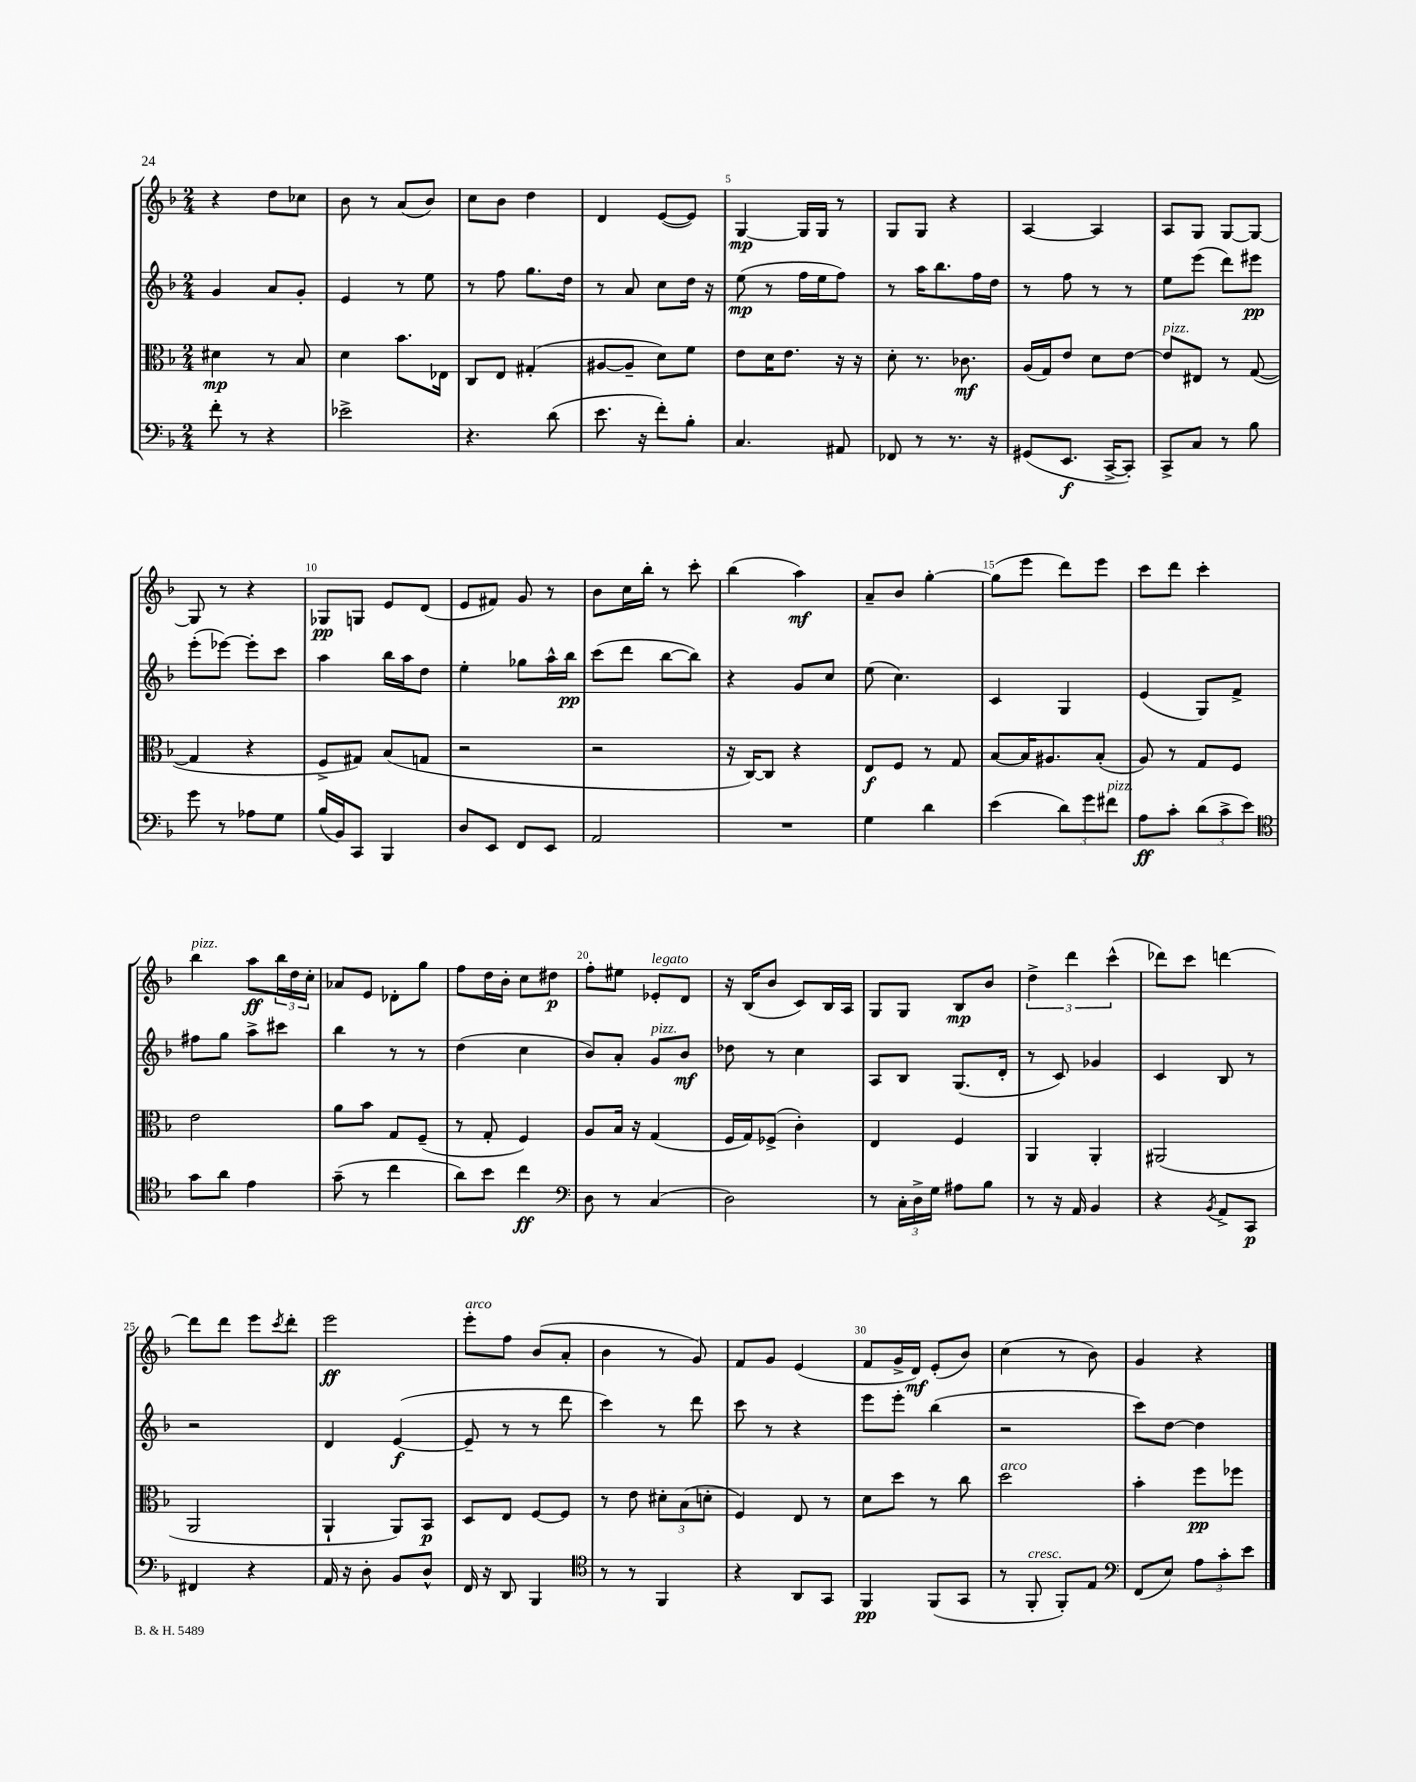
<<
\new StaffGroup <<
\new Staff = "s0" {
    \clef treble \key f \major \numericTimeSignature \time 2/4
    r4 d''8 ces''8 |
    bes'8 r8 a'8( bes'8) |
    c''8 bes'8 d''4 |
    d'4 e'8~( e'8) |
    g4~\mp g16 g16 r8 |
    g8 g8 r4 |
    a4~ a4 |
    a8 g8 g8~ g8~ |
    g8 r8 r4 |
    ges8\pp g8 e'8 d'8( |
    e'8 fis'8) g'8 r8 |
    bes'8 c''16 bes''16-. r8 c'''8-. |
    bes''4( a''4\mf) |
    a'8-- bes'8 g''4~-. |
    g''8( e'''8 d'''8) e'''8 |
    c'''8 d'''8 c'''4-. |
    bes''4^\markup { \italic "pizz." } a''8\ff \tuplet 3/2 { bes''16 d''16 c''16-. } |
    aes'8 e'8 des'8-. g''8 |
    f''8 d''16 bes'16-. c''8 dis''8\p |
    f''8-. eis''8 ees'8-.^\markup { \italic "legato" } d'8 |
    r16 bes16( bes'8 c'8) bes16 a16 |
    g8 g8 bes8\mp bes'8 |
    \tuplet 3/2 { d''4-> d'''4 c'''4-^( } |
    des'''8) c'''8 d'''4~ |
    d'''8 d'''8 e'''8 \acciaccatura { c'''8 } d'''8-. |
    e'''2\ff |
    e'''8-.^\markup { \italic "arco" } f''8 bes'8( a'8-. |
    bes'4 r8 g'8) |
    f'8 g'8 e'4( |
    f'8 g'16-> d'16\mf) e'8-.( bes'8) |
    c''4( r8 bes'8) |
    g'4 r4 \bar "|." |
}
\new Staff = "s1" {
    \clef treble \key f \major \numericTimeSignature \time 2/4
    g'4 a'8 g'8-. |
    e'4 r8 e''8 |
    r8 f''8 g''8. d''16 |
    r8 a'8 c''8 d''16 r16 |
    e''8\mp( r8 f''16 e''16 f''8) |
    r8 a''16 bes''8. f''16 d''16 |
    r8 f''8 r8 r8 |
    e''8 e'''8( d'''8) eis'''8\pp |
    e'''8-.( ees'''8~) ees'''8-. c'''8 |
    a''4 bes''16 a''16 d''8 |
    e''4-. ges''8 a''16-^ bes''16\pp |
    c'''8( d'''8 bes''8~ bes''8) |
    r4 g'8 c''8 |
    e''8( c''4.) |
    c'4 g4 |
    e'4( g8) f'8-> |
    fis''8 g''8 a''8-> cis'''8 |
    bes''4 r8 r8 |
    d''4( c''4 |
    bes'8) a'8-. g'8^\markup { \italic "pizz." } bes'8\mf |
    des''8 r8 c''4 |
    a8 bes8 g8.( d'16-. |
    r8 c'8) ges'4 |
    c'4 bes8 r8 |
    r2 |
    d'4 e'4~\f( |
    e'8-- r8 r8 d'''8 |
    c'''4) r8 d'''8 |
    c'''8 r8 r4 |
    e'''8 e'''8-. bes''4( |
    r2 |
    c'''8) d''8~ d''4 \bar "|." |
}
\new Staff = "s2" {
    \clef alto \key f \major \numericTimeSignature \time 2/4
    dis'4\mp r8 bes8 |
    d'4 bes'8. ees16 |
    c8 e8 gis4-.( |
    ais8~ ais8-- d'8) f'8 |
    e'8 d'16 e'8. r16 r16 |
    d'8-. r8. ces'8.\mf |
    a16( g16) e'8 d'8 e'8~ |
    e'8^\markup { \italic "pizz." } eis8 r8 g8~( |
    g4 r4 |
    f8-> gis8) bes8( g8 |
    r2 |
    r2 |
    r16 c16~) c8 r4 |
    e8\f f8 r8 g8 |
    bes8~ bes16 ais8. bes8-.( |
    a8) r8 g8 f8 |
    e'2 |
    a'8 bes'8 g8 f8--( |
    r8 g8-. f4) |
    a8 bes16 r16 g4( |
    f16 g16) fes8->( c'4-.) |
    e4 f4 |
    a,4 a,4-. |
    ais,2( |
    a,2 |
    a,4-! a,8) bes,8\p |
    d8 e8 f8~ f8 |
    r8 e'8 \tuplet 3/2 { dis'8-. bes8( d'8-. } |
    f4) e8 r8 |
    d'8 d''8 r8 c''8 |
    d''2^\markup { \italic "arco" } |
    bes'4-. f''8\pp fes''8 \bar "|." |
}
\new Staff = "s3" {
    \clef bass \key f \major \numericTimeSignature \time 2/4
    f'8-. r8 r4 |
    ees'2-> |
    r4. d'8( |
    e'8. r16 f'8-.) bes8-. |
    c4. ais,8 |
    fes,8 r8 r8. r16 |
    gis,8( e,8.\f c,16~-> c,8-.) |
    c,8-> c8 r8 bes8 |
    g'8 r8 aes8 g8 |
    bes16( bes,16) c,8 bes,,4 |
    d8 e,8 f,8 e,8 |
    a,2 |
    R2 |
    g4 d'4 |
    e'4( \tuplet 3/2 { d'8) g'8 fis'8^\markup { \italic "pizz." } } |
    a8\ff c'8-. \tuplet 3/2 { d'8( c'8-> e'8) } |
    \clef tenor g'8 a'8 e'4 |
    g'8--( r8 c''4 |
    a'8) bes'8 c''4\ff |
    \clef bass d8 r8 c4( |
    d2) |
    r8 \tuplet 3/2 { c16-. d16-> g16 } ais8 bes8 |
    r8 r16 a,16 bes,4 |
    r4 \acciaccatura { bes,8 } a,8-> c,8\p |
    fis,4 r4 |
    a,16 r16 d8-. bes,8 d8-^ |
    f,16 r16 d,8 bes,,4 |
    \clef tenor r8 r8 f,4 |
    r4 a,8 g,8 |
    f,4\pp f,8( g,8 |
    r8 f,8-.^\markup { \italic "cresc." } f,8-.) e8 |
    \clef bass f,8( e8) \tuplet 3/2 { a8 c'8-. e'8 } \bar "|." |
}
>>
>>
\layout { \context { \Score \override BarNumber.break-visibility = ##(#f #t #t) barNumberVisibility = #(every-nth-bar-number-visible 5) } }
